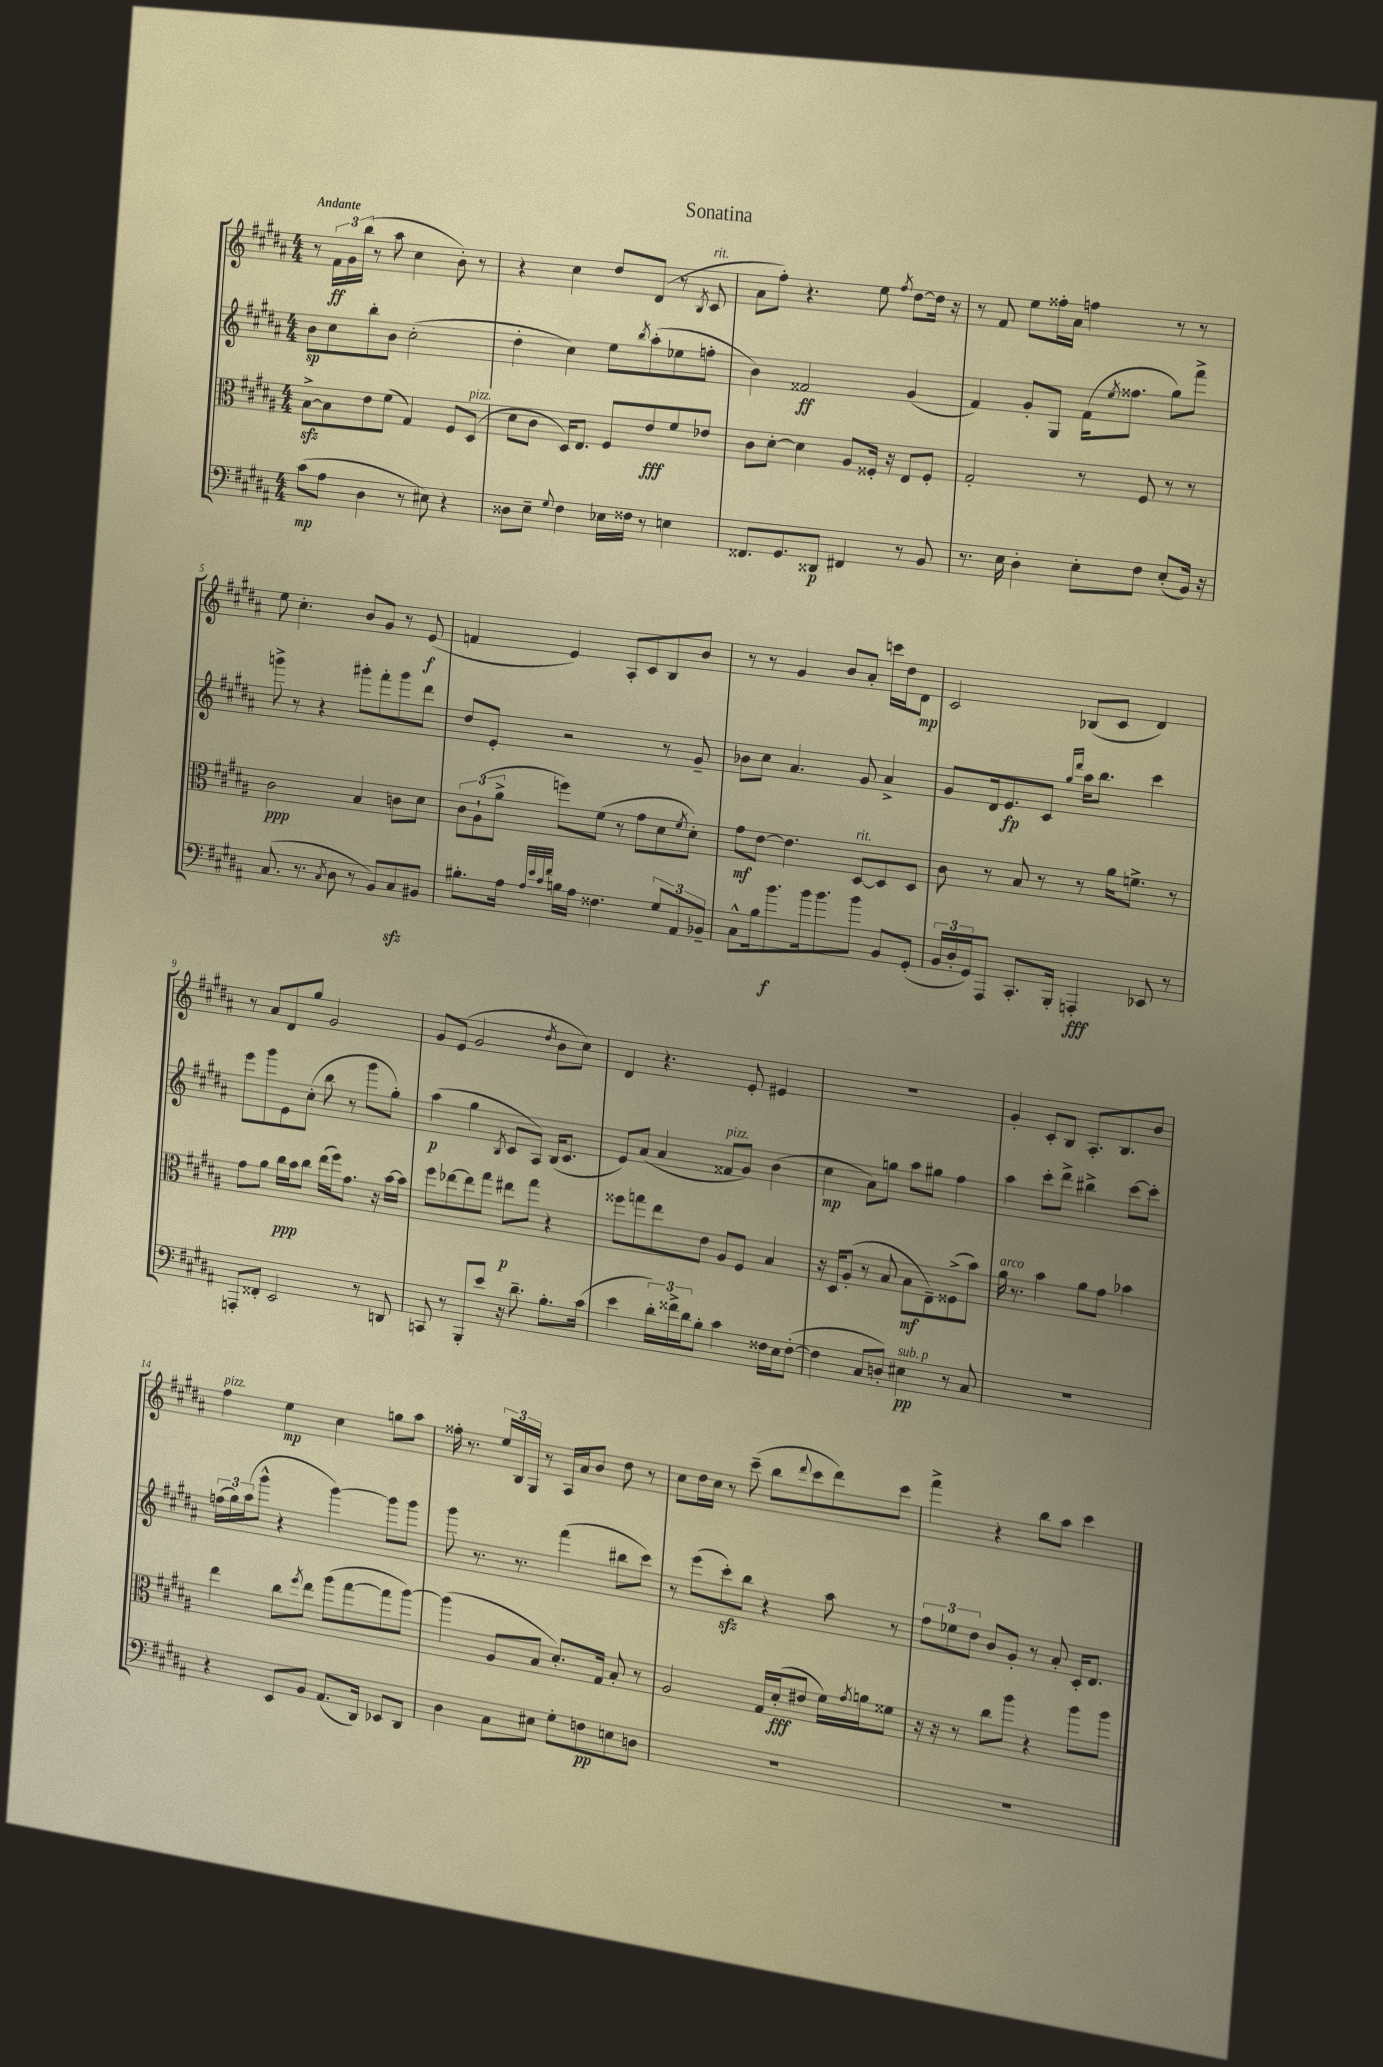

**kern	**dynam	**kern	**dynam	**kern	**dynam	**kern	**dynam
*part4	*part4	*part3	*part3	*part2	*part2	*part1	*part1
*staff4	*staff4	*staff3	*staff3	*staff2	*staff2	*staff1	*staff1
*clefF4	*	*clefC3	*	*clefG2	*	*clefG2	*
*k[f#c#g#d#a#]	*	*k[f#c#g#d#a#]	*	*k[f#c#g#d#a#]	*	*k[f#c#g#d#a#]	*
*M4/4	*	*M4/4	*	*M4/4	*	*M4/4	*
=1	=1	=1	=1	=1	=1	=1	=1
!	!	!	!	!	!	!LO:TX:a:B:t=Andante	!
(8c#\L	mp	[8Bzz^\L	.	8b\L	sp	8r	.
8A#\J	.	8B\]	.	8cc#\	.	24f#\LL	ff
.	.	.	.	.	.	24g#\	.
.	.	.	.	.	.	(24bb\JJ	.
4D#\	.	8e\	.	8bb'\	.	8r	.
.	.	(8f#\J	.	8b\J	.	8aa#\	.
8r	.	4G#/)	.	(2cc#'\	.	4cc#\	.
8E#X\)	.	.	.	.	.	.	.
4r	.	8F#/L	.	.	.	8b'\)	.
!	!	!LO:TX:a:i:t=pizz.	!	!	!	!	!
.	.	(8D#/J	.	.	.	8r	.
=2	=2	=2	=2	=2	=2	=2	=2
8D##X\L	.	8d#\L	.	4dd#'\	.	4r	.
8E~\J	.	8c#\J	.	.	.	.	.
8qqG#/	.	.	.	.	.	.	.
4F#\	.	16D#/KL)	.	4cc#\)	.	4cc#\	.
.	.	8.E/J	.	.	.	.	.
16E-X\LL	.	8F#/L	.	8ee\L	.	8dd#/L	.
16F##X\JJ	.	.	.	.	.	.	.
.	.	.	.	8qbb/	.	.	.
8r	.	8e/	fff	(8aa#'\	.	(8d#/J	.
4En\	.	8f#/	.	8ee-X\	.	8r	.
.	.	.	.	.	.	8qB/	.
!	!	!	!	!	!	!LO:TX:a:i:t=rit.	!
.	.	8e-X/J	.	8ffn'\J	.	8c#/	.
=3	=3	=3	=3	=3	=3	=3	=3
8.FF##X/L	.	8c#\L	.	4b\)	.	8a#\L	.
.	.	[8d#'\J	.	.	.	8ff#'\J)	.
8.GG#/	.	.	.	.	.	.	.
.	.	4d#\]	.	2f##X/	ff	4.r	.
8DD##X/J	p	.	.	.	.	.	.
4FF#X/	.	8A#/L	.	.	.	.	.
.	.	16F##X'/Jk	.	.	.	8ee\	.
.	.	16r	.	.	.	.	.
.	.	.	.	.	.	8qff#/	.
8r	.	8E/L	.	(4g#/	.	[8dd#\L	.
8BB/	.	8F##'/J	.	.	.	16dd#\Jk]	.
.	.	.	.	.	.	16r	.
=4	=4	=4	=4	=4	=4	=4	=4
8.r	.	2G#'/	.	4f#/)	.	8r	.
.	.	.	.	.	.	8f#/	.
16E\	.	.	.	.	.	.	.
4D#'\	.	.	.	8g#'/L	.	8ee\L	.
.	.	.	.	8G#/J	.	16ff##X'\L	.
.	.	.	.	.	.	16a#\JJ	.
8E'\L	.	8r	.	(16f#\KL	.	4ffn\	.
.	.	.	.	8qee/	.	.	.
.	.	.	.	8.ff##X\J	.	.	.
8F#\J	.	8F#/	.	.	.	.	.
(8E'/L	.	8r	.	8gg#\L)	.	8r	.
16BB/Jk)	.	8r	.	8fff#^\J	.	8r	.
16r	.	.	.	.	.	.	.
!!LO:LB:g=z
=5	=5	=5	=5	=5	=5	=5	=5
(8.C#/	.	2c#\	ppp	8gggn^\	.	8ee\	.
.	.	.	.	8r	.	4.cc#'\	.
8.r	.	.	.	.	.	.	.
.	.	.	.	4r	.	.	.
8qC#/	.	.	.	.	.	.	.
8D#\	.	.	.	.	.	.	.
8r	.	4B/	.	8ggg#X'\L	.	8b/L	.
8BB/L)	.	.	.	8fff#'\	.	8g#/J	.
8C#zz/	.	8cn\L	.	8ggg#\	.	8r	.
8BB#X/J	.	8d#\J	.	8ddd#\J	.	(8e/	f
=6	=6	=6	=6	=6	=6	=6	=6
8.B#X'\L	.	12c#\L	.	8dd#/L	.	4fn/	.
.	.	(12A#`\	.	.	.	.	.
.	.	.	.	8e'/J	.	.	.
.	.	12a#^\J	.	.	.	.	.
16A#\Jk	.	.	.	.	.	.	.
32qqA#/LLL	.	.	.	.	.	.	.
32qqe/	.	.	.	.	.	.	.
32qqc#/	.	.	.	.	.	.	.
32qqf#/JJJ	.	.	.	.	.	.	.
16Bn\LL	.	8ffn\L)	.	2r	.	4e/)	.
16A#\JJ	.	.	.	.	.	.	.
4.F##X\	.	(8f#\J	.	.	.	.	.
.	.	8r	.	.	.	8A#'/L	.
.	.	8g#\L	.	.	.	8c#/	.
12G#/L	.	8d#\	.	8r	.	8B/	.
12AA#/	.	.	.	.	.	.	.
.	.	8qf#/	.	.	.	.	.
.	.	8d#'\J)	.	8g#~/	.	8b/J	.
12BB-X~/J	.	.	.	.	.	.	.
=7	=7	=7	=7	=7	=7	=7	=7
8C#^^\L	.	8g#\L	mf	8b-X\L	.	8r	.
16B\k	.	[8e\J	.	8cc#\J	.	8r	.
8.b\	f	.	.	.	.	.	.
.	.	4.e\]	.	4.a#/	.	4g#/	.
16b\k	.	.	.	.	.	.	.
8.b\	.	.	.	.	.	.	.
.	.	.	.	.	.	8b/L	.
!	!	!LO:TX:a:i:t=rit.	!	!	!	!	!
8b\J	.	[8D#/L	.	8g#/	.	8a#'/J	.
8BB/L	.	8D#/]	.	4a#^/	.	16cccn\LL	.
.	.	.	.	.	.	16dd#\J	.
(8GG#'/J	.	8D#/J	.	.	.	8d#\J	mp
=8	=8	=8	=8	=8	=8	=8	=8
24BB/LL	.	8c#\	.	8g#/L	.	2c#/	.
24D#'/	.	.	.	.	.	.	.
24GG#/J)	.	.	.	.	.	.	.
8AAA#/J	.	8r	.	16d#/k	.	.	.
.	.	.	.	8.e/	fp	.	.
8.CC#'/L	.	8B/	.	.	.	.	.
.	.	8r	.	8c#/J	.	.	.
16BBB'/Jk	.	.	.	.	.	.	.
.	.	.	.	16qqgg#/LL	.	.	.
.	.	.	.	16qqddd#/JJ	.	.	.
4AAAn'/	fff	8r	.	16aa#\KL	.	(8B-X/L	.
.	.	.	.	8.bb\J	.	.	.
.	.	16a#\KL	.	.	.	8c#/J	.
.	.	8.fn^\J	.	.	.	.	.
8EE-X/	.	.	.	4ccc#\	.	4d#/)	.
8r	.	8r	.	.	.	.	.
!!LO:LB:g=z
=9	=9	=9	=9	=9	=9	=9	=9
8AAAn'/L	.	8g#\L	.	8eee\L	.	8r	.
8FF##X'/J	.	8a#\J	.	8ggg#\	.	8a#/L	.
2EE/	.	16cc#\LL	ppp	8e\	.	8d#/	.
.	.	16b\J	.	.	.	.	.
.	.	8cc#\J	.	(8cc#'\J	.	8gg#/J	.
.	.	(16ee\LL	.	8bb\	.	2g#/	.
.	.	16ff#\J)	.	.	.	.	.
.	.	8.g#\J	.	8r	.	.	.
8r	.	.	.	8ggg#\L	.	.	.
.	.	16r	.	.	.	.	.
8DDn/	.	[16b\LL	.	8gg#'\J)	.	.	.
.	.	16b\JJ]	.	.	.	.	.
=10	=10	=10	=10	=10	=10	=10	=10
8CCn/	.	8ff#\L	.	(4aa#\	p	8g#/L	.
8r	.	[8ee-X\	.	.	.	(8e/J	.
8BBB'/L	.	8ee-\]	.	4gg#\	.	2g#/	.
8e/J	.	8gg#\J	.	.	.	.	.
.	.	.	.	8qB/	.	.	.
16r	.	8ee#X\L	p	8c#/L	.	.	.
8.d#~\	.	.	.	.	.	.	.
.	.	8gg#\J	.	8A#/J)	.	.	.
.	.	.	.	.	.	8qdd#/	.
8.B'\L	.	4r	.	(16B/KL	.	8b\L	.
.	.	.	.	8.c#/J	.	.	.
.	.	.	.	.	.	8cc#\J)	.
(16c#\Jk	.	.	.	.	.	.	.
=11	=11	=11	=11	=11	=11	=11	=11
4e\	.	8ff##X\L	.	8e/L)	.	4d#/	.
.	.	8ggn\	.	(8a#/J	.	.	.
24d#'\LL)	.	8ee\	.	4a#/	.	4.r	.
24f##X^\	.	.	.	.	.	.	.
24d#\J	.	.	.	.	.	.	.
8B'\J	.	8e\J	.	.	.	.	.
!	!	!	!	!LO:TX:a:i:t=pizz.	!	!	!
4c#\	.	8A#/L	.	8f##X/L	.	.	.
.	.	8F#/J	.	8g#/J)	.	8e'/	.
16F##X\LL	.	4B/	.	(4b\	.	4e#X/	.
16E\J	.	.	.	.	.	.	.
([8F##'\J	.	.	.	.	.	.	.
=12	=12	=12	=12	=12	=12	=12	=12
4F##\]	.	16r	.	4cc#\	mp	1r	.
.	.	16D#/KL	.	.	.	.	.
.	.	(8A#'/J	.	.	.	.	.
8C#/L	.	8r	.	8a#\L)	.	.	.
8Dn'/J)	.	8B/	.	8ggn\J	.	.	.
!LO:TX:a:i:t=sub. p	!	!	!	!	!	!	!
4E#X\	pp	8B\L	mf	8aa#\L	.	.	.
.	.	8E~\)	.	8gg#X\J	.	.	.
8r	.	(8F##X^\	.	4ff#\	.	.	.
8C#/	.	8b\J)	.	.	.	.	.
=13	=13	=13	=13	=13	=13	=13	=13
!	!	!LO:TX:a:i:t=arco	!	!	!	!	!
1r	.	16a#\	.	4aa#\	.	4g#'/	.
.	.	8.r	.	.	.	.	.
.	.	4b\	.	8ccc#'\L	.	8c#'/L	.
.	.	.	.	8ddd#^\J	.	8B/J	.
.	.	8a#\L	.	4bb#X^\	.	8.A#'/L	.
.	.	8g#\J	.	.	.	.	.
.	.	.	.	.	.	8.B/	.
.	.	4b-X\	.	[8ccc#\L	.	.	.
.	.	.	.	8ccc#'\J]	.	8b/J	.
!!LO:LB:g=z
=14	=14	=14	=14	=14	=14	=14	=14
!	!	!	!	!	!	!LO:TX:a:i:t=pizz.	!
4r	.	4ee\	.	(24ffn\LL	.	4ff#\	.
.	.	.	.	24gg#\)	.	.	.
.	.	.	.	(24aa#\J	.	.	.
.	.	.	.	8ggg#^^\J	.	.	.
8EE/L	.	8cc#\L	.	4r	.	4ee\	mp
.	.	8qff#/	.	.	.	.	.
8BB/J	.	8ee\J	.	.	.	.	.
(8.AA#/L	.	(8aa#\L	.	[4ggg#\)	.	4cc#\	.
.	.	[8gg#\	.	.	.	.	.
16DD#/Jk)	.	.	.	.	.	.	.
8EE-X/L	.	8gg#\]	.	8ggg#\L]	.	8ggn\L	.
8DD#/J	.	[8aa#\J)	.	8ggg#\J	.	8aa#\J	.
=15	=15	=15	=15	=15	=15	=15	=15
4D#\	.	(4aa#\]	.	8ggg#\	.	16ff##X'\	.
.	.	.	.	.	.	8.r	.
.	.	.	.	8.r	.	.	.
8C#\L	.	8A#/L	.	.	.	24ee/LL	.
.	.	.	.	.	.	24B/	.
.	.	.	.	8.r	.	.	.
.	.	.	.	.	.	24G#/JJ	.
8E#X\J	.	8B/J	.	.	.	8r	.
8G#'\L	.	8.d#'/L)	.	(4fff#\	.	16A#/LL	.
.	.	.	.	.	.	16a#/J	.
8Fn\	pp	.	.	.	.	8b/J	.
.	.	16G#/Jk	.	.	.	.	.
8En\	.	8B'/	.	8bb#X\L	.	8dd#\	.
8Dn\J	.	8r	.	8ccc#\J)	.	8r	.
=16	=16	=16	=16	=16	=16	=16	=16
1r	.	2A#/	.	8r	.	8cc#\L	.
.	.	.	.	(8eee\L	.	16dd#\L	.
.	.	.	.	.	.	16cc#\JJ	.
.	.	.	.	8ccc#zz'\)	.	8r	.
.	.	.	.	8bb\J	.	(8ccc#~\	.
.	.	16G#/LL	.	4r	.	8bb\L	.
.	.	(16d#'/J	fff	.	.	.	.
.	.	.	.	.	.	8qqddd#/	.
.	.	8e#X/J	.	.	.	8ccc#\	.
.	.	16f#\LL)	.	8aa#\	.	8ddd#\)	.
.	.	8qg#/	.	.	.	.	.
.	.	16an\J	.	.	.	.	.
.	.	8f##X\J	.	8r	.	8ccc#\J	.
=17	=17	=17	=17	=17	=17	=17	=17
1r	.	16r	.	12ff#\L	.	4fff#^\	.
.	.	16r	.	.	.	.	.
.	.	.	.	12ee-X\	.	.	.
.	.	8r	.	.	.	.	.
.	.	.	.	12dd#\J	.	.	.
.	.	8cc#\L	.	8b/L	.	4r	.
.	.	8aa#\J	.	8g#'/J	.	.	.
.	.	4r	.	8r	.	8bb\L	.
.	.	.	.	8a#'/	.	8aa#\J	.
.	.	8aa#\L	.	16c#'/KL	.	4ccc#\	.
.	.	.	.	8.d#/J	.	.	.
.	.	8aa#\J	.	.	.	.	.
==	==	==	==	==	==	==	==
*-	*-	*-	*-	*-	*-	*-	*-
